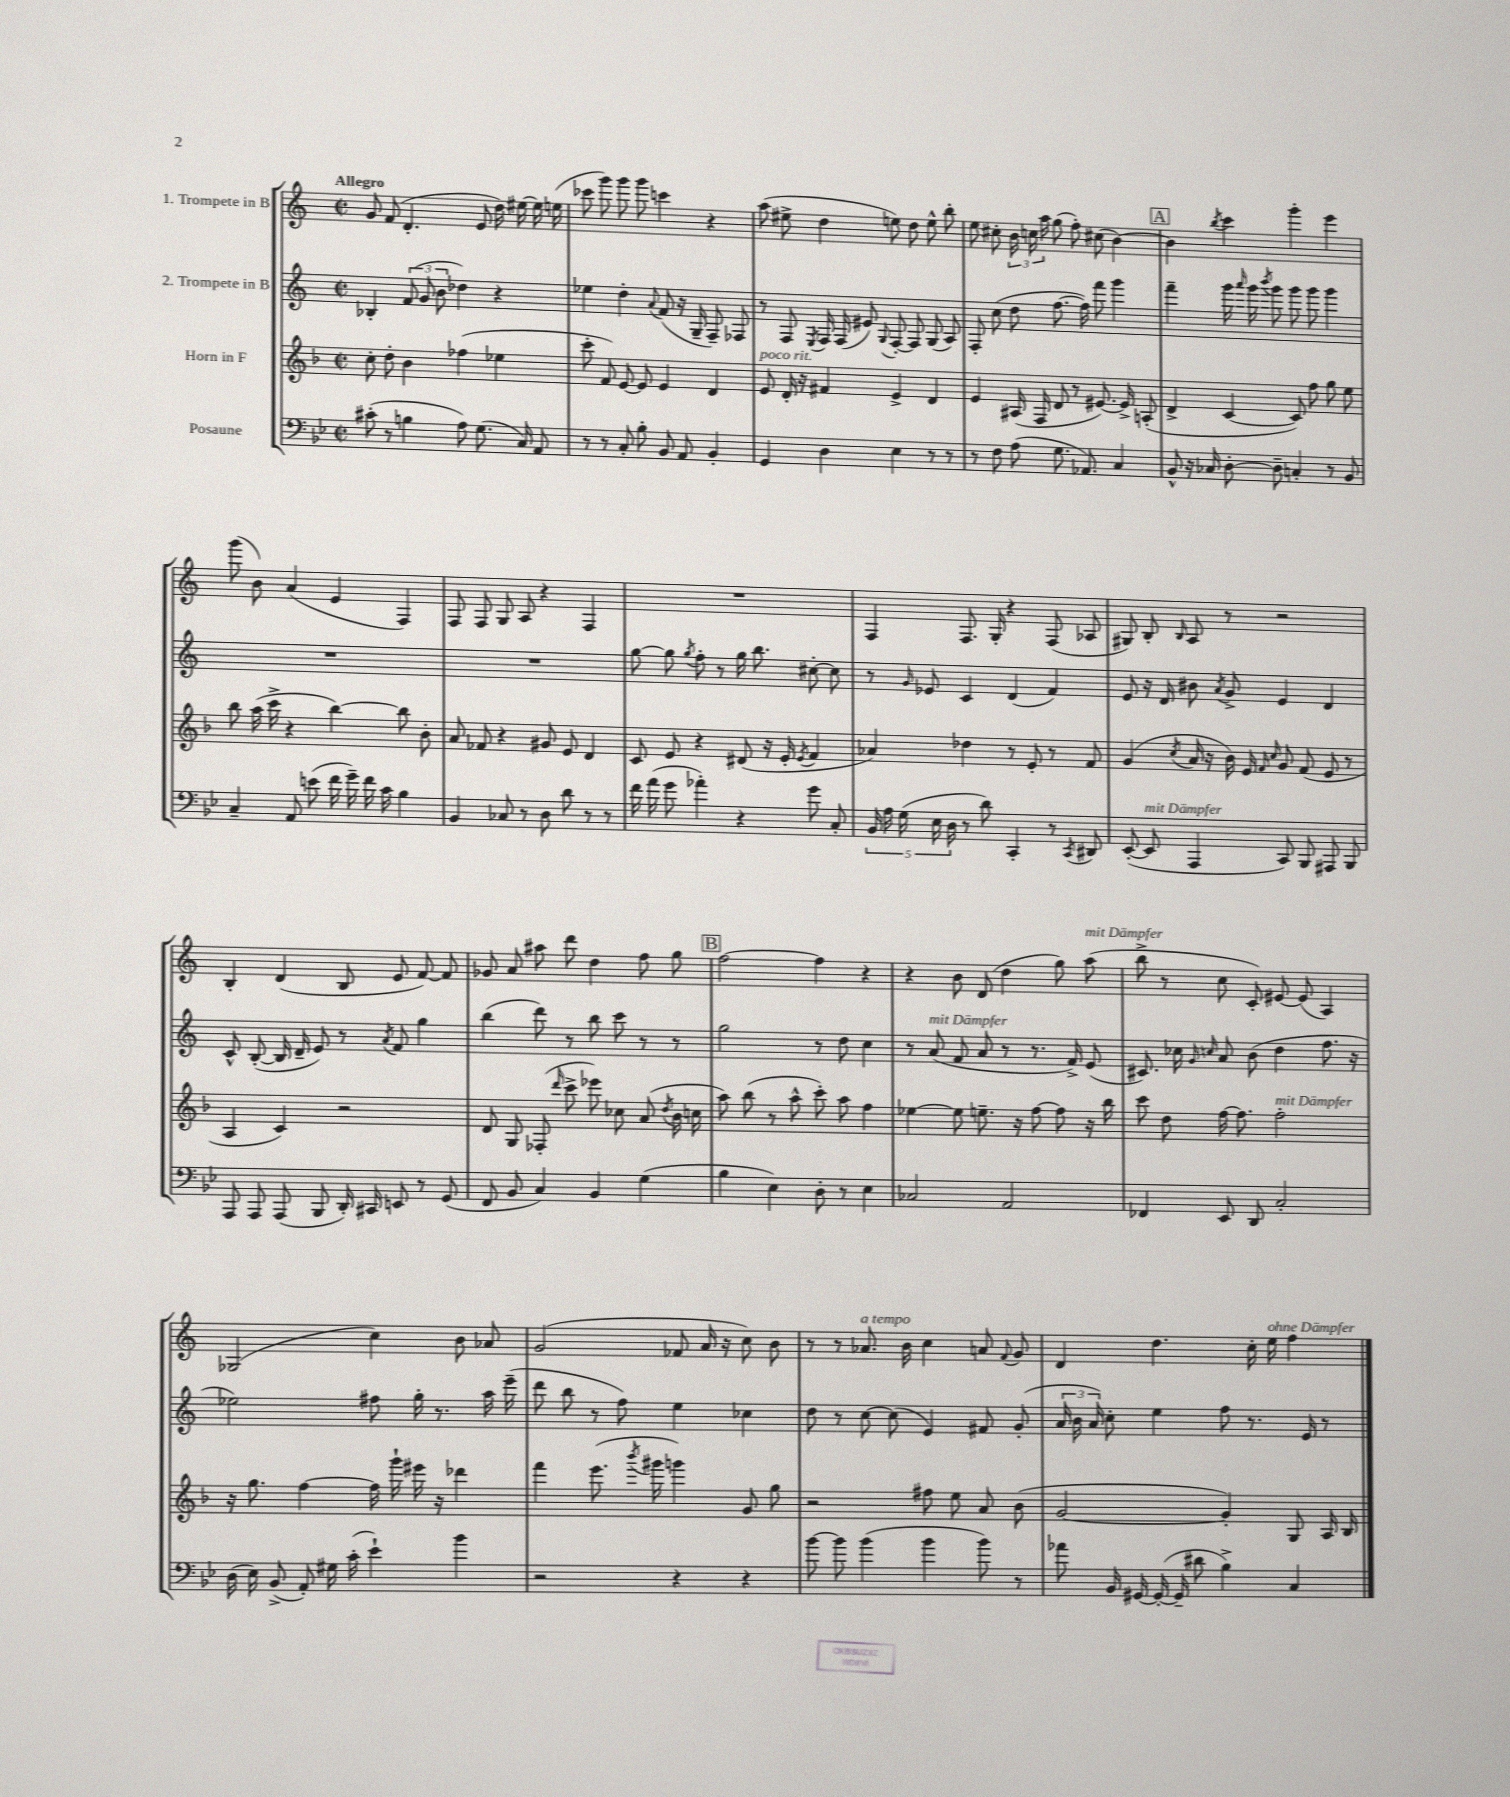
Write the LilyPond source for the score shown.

<<
\new StaffGroup <<
\new Staff = "s0" \with { instrumentName = "1. Trompete in B" } {
    \clef treble \key c \major \defaultTimeSignature \time 2/2 \tempo "Allegro"
    \autoBeamOff g'8 f'8( d'4.-. e'8 d''16) eis''16~ eis''16 e''16( |
    ces'''8 g'''8) g'''8 g'''8 c'''4 r4 |
    a''8( eis''8-> d''4 e''8) d''8 e''8-^ b''8-. |
    e''8 cis''8-. \tuplet 3/2 { b'16 c''16 a''16 } g''8( f''8-.) cis''8( b'4~) |
    \mark \markup { \box "A" } b'4 \acciaccatura { b''8 } c'''4 g'''4-. e'''4 |
    g'''8( b'8) a'4( e'4 f4) |
    f8 f8 g8 a8 r4 f4 |
    R1 |
    f4 f8. g16-. r4 f8( aes8 |
    gis8) b8-. \grace { b16 } a8 r8 r2 |
    b4-. d'4( b8 e'8 f'8~) f'8 |
    ges'8 a'8 ais''8 d'''8 d''4 f''8 g''8 |
    \mark \markup { \box "B" } f''2~ f''4 r4 |
    r4 b'8 d'8( d''4 g''8) a''8^\markup { \italic "mit Dämpfer" }( |
    b''8-> r8 c''8 c'8-.) eis'8~ eis'8( a4) |
    ges2( c''4) b'8 aes'8 |
    g'2( fes'8 a'16 r16 c''8) b'8 |
    r8 r8 aes'8.^\markup { \italic "a tempo" } b'16 c''4 a'8 \appoggiatura { f'8 } g'8 |
    d'4 d''4. c''16-. e''16^\markup { \italic "ohne Dämpfer" } f''4 \bar "|." |
}
\new Staff = "s1" \with { instrumentName = "2. Trompete in B" } {
    \clef treble \key c \major \defaultTimeSignature \time 2/2
    \autoBeamOff bes4-. \tuplet 3/2 { f'8( g'8 b'8 } des''4) r4 |
    ees''4 d''4-. \appoggiatura { a'8 } f'8( r16 g16-- f8--) fes8 |
    r8 f8 \acciaccatura { e8 } f16 f16( eis'8) \appoggiatura { g8 } f8~-. f8 g8( a8) |
    f8-. c''8( d''8 f''8.~ f''16) f'''8 g'''4 |
    \mark \markup { \box "A" } f'''4-- g'''16 \grace { a'''16 } g'''16 \acciaccatura { b'''8 } g'''8 g'''8 g'''8 g'''4 |
    R1 |
    R1 |
    g''8~ g''8 \acciaccatura { g''8 } f''8-. r8 g''16 b''8. cis''8~-. cis''8 |
    r8 \grace { g'16 } ees'8 c'4 d'4( f'4) |
    e'8 r16 d'16 bis'8 \acciaccatura { a'8 } g'8-> e'4 d'4 |
    c'8-^ b8~-.( b16 d'16-- e'8) r8 \acciaccatura { a'8 } f'8 g''4 |
    b''4( d'''8) r8 b''8 c'''8 r8 r8 |
    \mark \markup { \box "B" } g''2 r8 d''8 c''4 |
    r8 a'8^\markup { \italic "mit Dämpfer" }( f'8 a'8 r8 r8. f'16->) e'8( |
    cis'8.) ces''16 \grace { g'16 c''16 } a'8 b'8( d''4 f''8. r16 |
    ees''2) fis''8 g''16-. r8. a''16 e'''16--( |
    d'''8 b''8 r8 f''8) e''4 ces''4 |
    d''8 r8 c''8~ c''8( e'4) fis'8 g'8-.( |
    \tuplet 3/2 { a'16 b'16 a'16) } c''8-. e''4 f''8 r8. e'16 r8 \bar "|." |
}
\new Staff = "s2" \with { instrumentName = "Horn in F" } {
    \clef treble \key f \major \defaultTimeSignature \time 2/2
    \autoBeamOff c''8-. d''8-. bes'4 fes''4( ees''4 |
    c'''8-. f'8) e'8~ e'8 e'4 d'4 |
    e'8^\markup { \italic "poco rit." } d'16-. r16 fis'4 e'4-> d'4 |
    e'4 ais16( f16 d'8 r8 eis'8.~) eis'16-> a8-.( |
    \mark \markup { \box "A" } d'4-> c'4~ c'8) f''8 g''8 e''8 |
    bes''8 a''16( c'''16-> r4 bes''4~) bes''8 bes'8-. |
    a'8 fes'8 r4 gis'8 e'8 d'4 |
    c'8 e'8 r4 dis'8( r16 e'16-. \acciaccatura { e'8 } f'4 |
    aes'4) des''4 r8 e'8-. r8 f'8 |
    g'4( \acciaccatura { c''8 } a'16 r16 bes'16) e'16 \grace { f'16 c''16 } g'8 f'8( e'8 r8 |
    a4 c'4) r2 |
    d'8 g8 fes8-.( \grace { d'''16 } c'''8-> ees'''8) ces''8 a'8( \acciaccatura { d''8 } bes'16 c''16 |
    \mark \markup { \box "B" } a''8) bes''8( r8 a''8-^ c'''8-.) a''8 f''4 |
    ees''4~ ees''8 e''8.-- r16 f''8~ f''8 r16 bes''16 |
    c'''8 d''8 f''16~ f''8. f''2-.^\markup { \italic "mit Dämpfer" } |
    r16 g''8. f''4~ f''16 g'''16-! eis'''16 r16 des'''4 |
    f'''4 e'''8.( \acciaccatura { bes'''8 } gis'''16 g'''4) g'8 g''8 |
    r2 fis''8 e''8 a'8 bes'8( |
    g'2~ g'4-.) g8 a16 bes16 \bar "|." |
}
\new Staff = "s3" \with { instrumentName = "Posaune" } {
    \clef bass \key bes \major \defaultTimeSignature \time 2/2
    \autoBeamOff cis'8-.( r8 b4 a8) g8.( c16) a,8 |
    r8 r8 c8-. bes8-. bes,8 a,8 bes,4-. |
    g,4 d4 ees4 r8 r8 |
    r8 f8 a8( g8. aes,8.) c4 |
    \mark \markup { \box "A" } bes,8-^ r16 ces16 d8~-. d8-- c4-. r8 bes,8 |
    c4-- a,8 e'8( f'16 g'16--) f'16 c'16 bes4 |
    bes,4 ces8 r8 d8 d'8 r8 r8 |
    f'16 a'16( g'8 aes'4-.) r4 g'8 c8-. |
    \tuplet 5/4 { bes,16 a16 g16( ees16 d16 } r8 d'8) c,4-. r8 \acciaccatura { c,8 } dis,8 |
    ees,8~-.( ees,8^\markup { \italic "mit Dämpfer" } a,,4 c,8) bes,,8 ais,,8 bes,,8 |
    a,,8 a,,8 a,,8( bes,,8 d,16-.) cis,16 e,8 r8 g,8( |
    f,8 bes,8 c4) bes,4 g4( |
    \mark \markup { \box "B" } bes4 ees4) d8-. r8 ees4 |
    ces2 a,2 |
    fes,4 ees,8 d,8 c2-. |
    d16( ees16) bes,8->( a,8-.) gis16 c'16-.( ees'4-!) bes'4 |
    r2 r4 r4 |
    bes'8~ bes'8 bes'4( bes'4 bes'8) r8 |
    aes'8 bes,16 gis,16~ gis,16~-.( gis,16-- dis'8 bes4->) c4 \bar "|." |
}
>>
>>
\layout { \context { \Score \remove "Bar_number_engraver" } }
